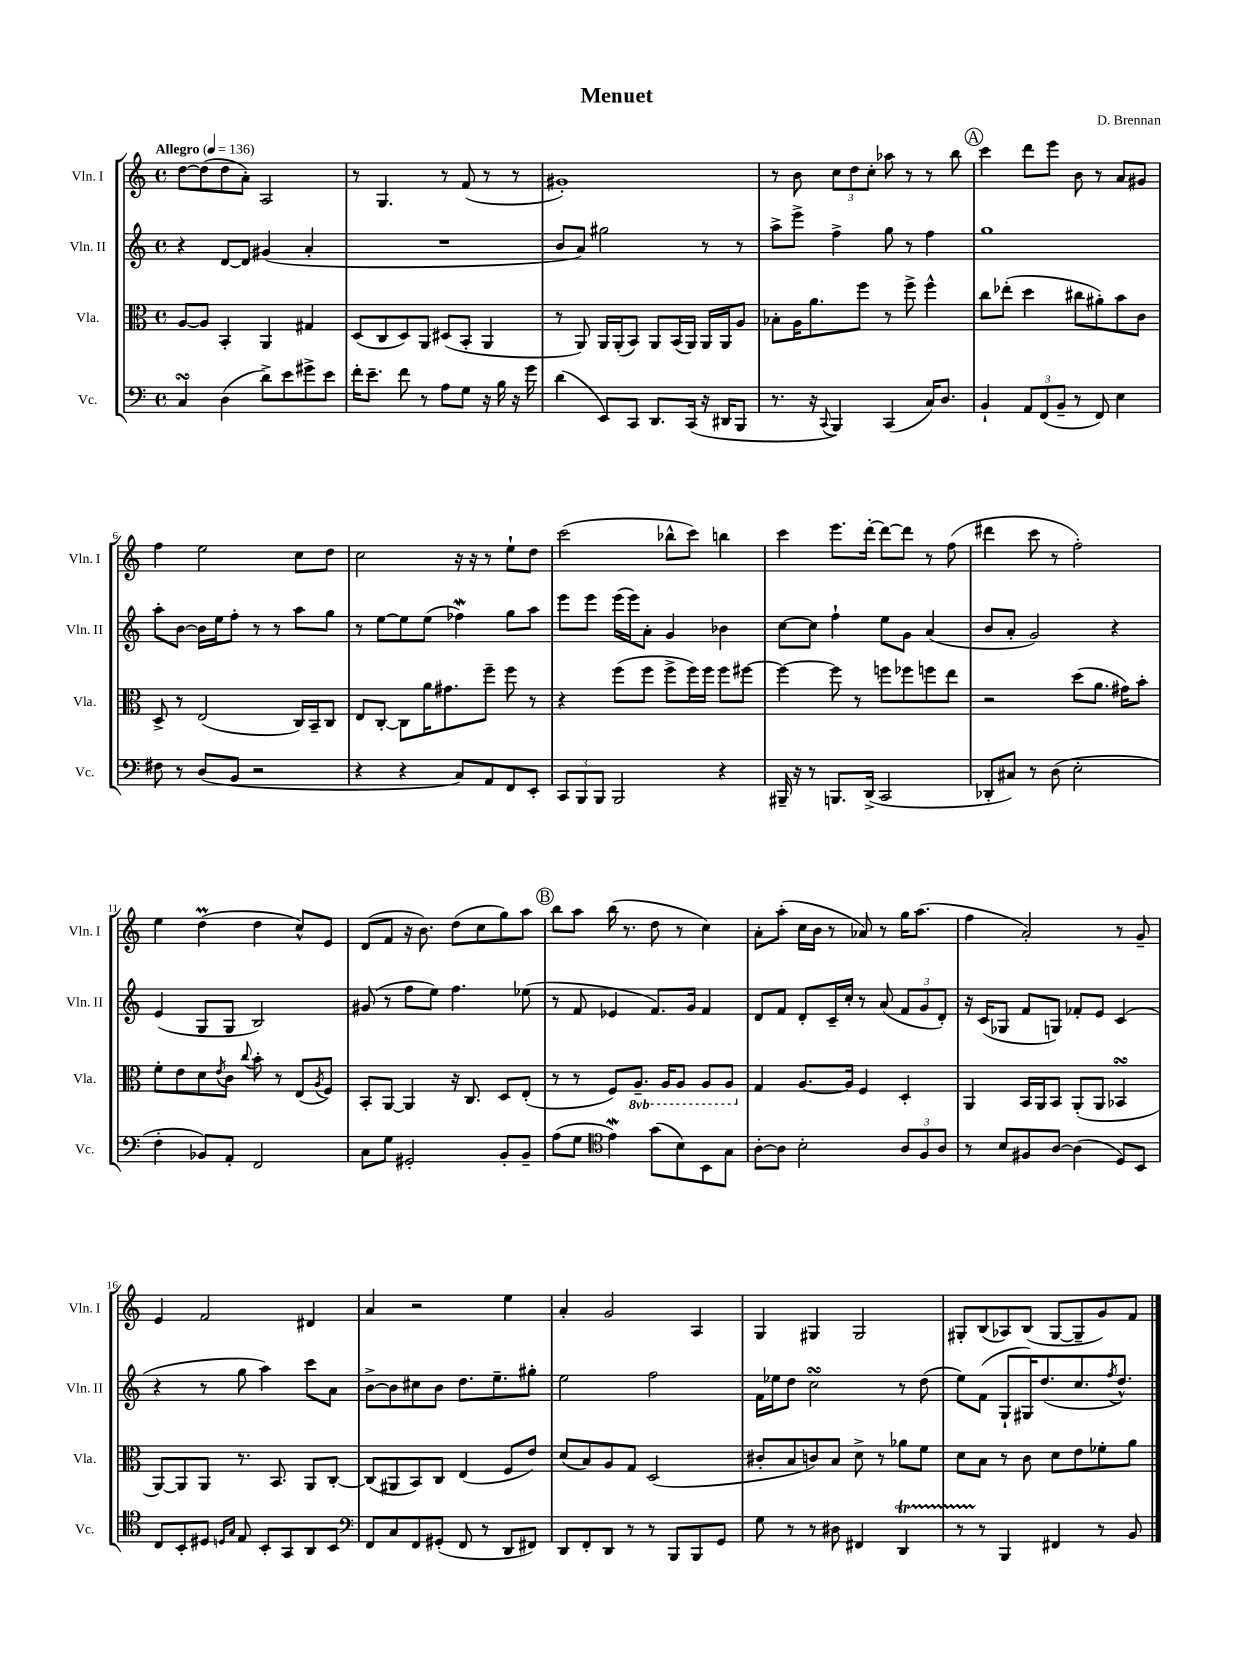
\header { title = "Menuet" composer = "D. Brennan" }
<<
\new StaffGroup <<
\new Staff = "s0" \with { instrumentName = "Vln. I" shortInstrumentName = "Vln. I" } {
    \clef treble \key c \major \defaultTimeSignature \time 4/4 \tempo "Allegro" 4 = 136
    d''8~ d''8( d''8 a'8-.) a2 |
    r8 g4. r8 f'8( r8 r8 |
    gis'1-.) |
    r8 b'8 \tuplet 3/2 { c''8 d''8 c''8-. } aes''8 r8 r8 b''8 |
    \mark \markup { \circle "A" } c'''4 d'''8 e'''8 b'8 r8 a'8 gis'8 |
    f''4 e''2 c''8 d''8 |
    c''2 r16 r16 r8 e''8-! d''8 |
    c'''2( bes''8-^ c'''8) b''4 |
    c'''4 e'''8. d'''16~-. d'''8~ d'''8 r8 f''8( |
    dis'''4 c'''8 r8 f''2-.) |
    e''4 d''4\prall( d''4 c''8-^) e'8 |
    d'8( f'8 r16 b'8.) d''8( c''8 g''8) a''8 |
    \mark \markup { \circle "B" } b''8 a''8 b''16( r8. d''8 r8 c''4) |
    a'8-. a''8-.( c''16 b'16 r8 aes'8) r8 g''16 a''8.( |
    f''4 a'2-.) r8 g'8-- |
    e'4 f'2 dis'4 |
    a'4 r2 e''4 |
    a'4-. g'2 a4 |
    g4 gis4 gis2 |
    gis8-. b8( aes8) b8( gis8~ gis8-- g'8) f'8 \bar "|." |
}
\new Staff = "s1" \with { instrumentName = "Vln. II" shortInstrumentName = "Vln. II" } {
    \clef treble \key c \major \defaultTimeSignature \time 4/4
    r4 d'8~ d'8 gis'4( a'4-. |
    R1 |
    b'8 a'8) gis''2 r8 r8 |
    a''8-> e'''8-> f''4-> g''8 r8 f''4 |
    \mark \markup { \circle "A" } g''1 |
    a''8-. b'8~ b'16 e''16 f''8-. r8 r8 a''8 g''8 |
    r8 e''8~ e''8 e''8( fes''4\mordent) g''8 a''8 |
    e'''8 e'''8 e'''16( e'''16) a'8-. g'4 bes'4 |
    c''8~ c''8 f''4-! e''8 g'8 a'4( |
    b'8 a'8-. g'2) r4 |
    e'4( g8 g8 b2) |
    gis'8( r8 f''8 e''8) f''4. ees''8( |
    \mark \markup { \circle "B" } r8 f'8 ees'4 f'8.) g'16 f'4 |
    d'8 f'8 d'8-. c'16-- c''16-. r8 a'8( \tuplet 3/2 { f'8 g'8 d'8-.) } |
    r16 c'16( ges8 f'8 g8) fes'8-. e'8 c'4( |
    r4 r8 g''8 a''4) c'''8 a'8 |
    b'8~-> b'8 cis''8 b'8 d''8. e''8.-- gis''8-. |
    e''2 f''2 |
    f'16 ees''16 d''8 c''2\turn r8 d''8( |
    e''8) f'8( g8-! gis16) d''8.( c''8. \acciaccatura { f''8 } d''8.-^) \bar "|." |
}
\new Staff = "s2" \with { instrumentName = "Vla." shortInstrumentName = "Vla." } {
    \clef alto \key c \major \defaultTimeSignature \time 4/4 \set Staff.ottavationMarkups = #ottavation-simple-ordinals
    a8~ a8 b,4-. a,4 gis4 |
    d8( c8 d8) a,8 dis8( b,8-. a,4 |
    r8 a,8) a,16 a,16-.( b,8) a,8 b,16( a,16) a,16 a,16 a8 |
    bes8-. a16 a'8. f''8 r8 f''8-> f''4-^ |
    \mark \markup { \circle "A" } c''8 ees''8-.( d''4 cis''8 ais'8-.) b'8 c'8 |
    d8-> r8 e2( c16) b,16-- c8 |
    e8 c8~-. c8 a'16 gis'8. f''8-- f''8 r8 |
    r4 f''8( f''8 f''8-> f''16) f''16 f''8 fis''8~ |
    fis''4~ fis''8 r8 f''8 fes''8 f''8 e''8 |
    r2 d''8( a'8. gis'16) b'8-. |
    f'8-. e'8 d'8 \acciaccatura { e'8 } c'8 \appoggiatura { c''8 } b'8-. r8 e8( \acciaccatura { a8 } f8) |
    b,8-. a,8~ a,4 r16 c8. d8 e8-.( |
    \mark \markup { \circle "B" } r8 r8 f8) \ottava #-1 a,8.-- a,16 a,8 a,8 a,8 \ottava #0 |
    g4 a8.~ a16 f4 d4-. |
    a,4 b,16 a,16 b,8 a,8-.( a,8 bes,4\turn |
    a,8~) a,8 a,8 r8. b,8. a,8 c8~-. |
    c8( ais,8 b,8) c8 e4( f8 e'8) |
    d'8( b8) a8 g8 d2( |
    cis'8-. b8 c'8) b8 d'8-> r8 aes'8 f'8 |
    d'8 b8 r8 c'8 d'8 e'8 fes'8-. a'8 \bar "|." |
}
\new Staff = "s3" \with { instrumentName = "Vc." shortInstrumentName = "Vc." } {
    \clef bass \key c \major \defaultTimeSignature \time 4/4
    c4\turn d4( d'8->) e'8 gis'8-> e'8 |
    f'16-. e'8.-- f'8 r8 a8 g8 r16 b16 r16 g'16 |
    d'4( e,8) c,8 d,8. c,16( r16 dis,16 b,,8 |
    r8. r16 \appoggiatura { c,8 } b,,4) c,4( c16) d8. |
    \mark \markup { \circle "A" } b,4-! \tuplet 3/2 { a,8 f,8( b,8-- } r8 f,8) e4 |
    fis8 r8 d8( b,8 r2 |
    r4 r4 c8) a,8 f,8 e,8-. |
    \tuplet 3/2 { c,8 b,,8 b,,8 } b,,2 r4 |
    bis,,16-- r16 r8 b,,8. d,16->( c,2 |
    des,8-. cis8) r8 d8( e2-. |
    f4-. bes,8) a,8-. f,2 |
    c8 g8 gis,2-. b,8-. b,8-- |
    \mark \markup { \circle "B" } a8( g8 \clef tenor e'4\mordent) g'8( b8) b,8 g8 |
    a8~-. a8 b2-. \tuplet 3/2 { a8 f8 a8 } |
    r8 b8 fis8 a8~ a4( d8) b,8 |
    c8 b,8-. dis8 \grace { d16 g16 } e8 b,8-. g,8 a,8 b,8 |
    \clef bass f,8 c8 f,8 gis,8-.( f,8 r8 d,8 fis,8) |
    d,8 f,8-. d,8 r8 r8 b,,8 b,,8 g,8 |
    g8 r8 r8 dis8 fis,4 d,4\startTrillSpan |
    r8 r8\stopTrillSpan b,,4 fis,4 r8 b,8 \bar "|." |
}
>>
>>
